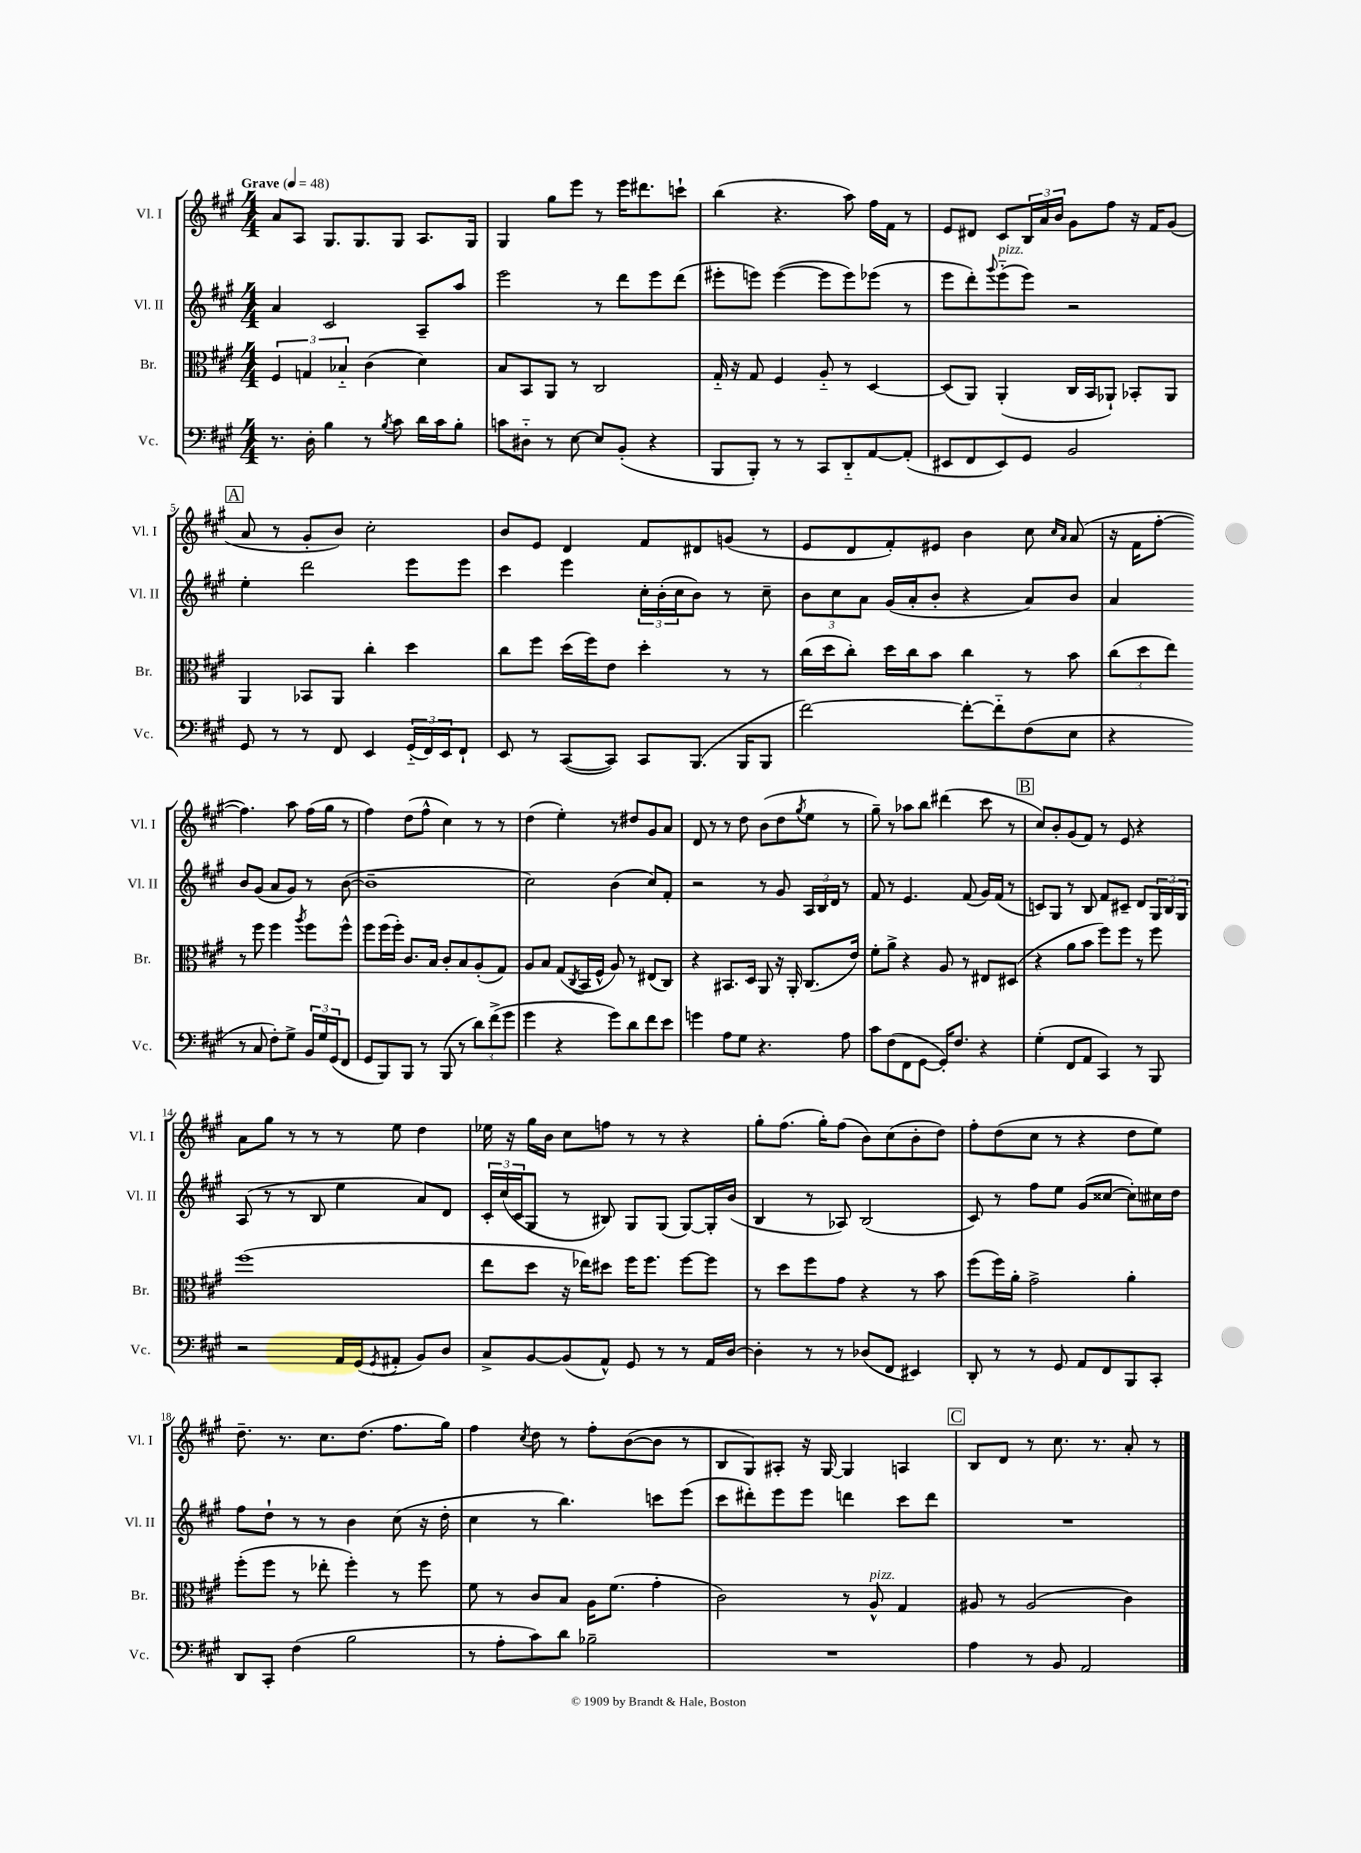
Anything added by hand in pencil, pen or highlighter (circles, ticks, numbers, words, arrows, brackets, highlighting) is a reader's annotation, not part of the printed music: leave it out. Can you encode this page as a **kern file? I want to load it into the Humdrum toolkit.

**kern	**kern	**kern	**kern
*part4	*part3	*part2	*part1
*staff4	*staff3	*staff2	*staff1
*I"Vc.	*I"Br.	*I"Vl. II	*I"Vl. I
*I'Vc.	*I'Br.	*I'Vl. II	*I'Vl. I
*clefF4	*clefC3	*clefG2	*clefG2
*k[f#c#g#]	*k[f#c#g#]	*k[f#c#g#]	*k[f#c#g#]
*M4/4	*M4/4	*M4/4	*M4/4
*MM48	*MM48	*MM48	*MM48
=1	=1	=1	=1
!	!	!	!LO:TX:a:B:t=Grave
8.r	6F#/	4a/	8a/L
.	.	.	8A/J
.	6Gn/	.	.
16D'\	.	.	.
4B\	.	2c#/	8.G#/L
.	6B-X/	.	.
.	.	.	8.G#/
8r	(4c#\	.	.
8qB/	.	.	.
8c#\	.	.	8G#/J
16d\LL	4d\)	8A~/L	8.A/L
16c#\J	.	.	.
8B'\J	.	8aa/J	.
.	.	.	16G#/Jk
=2	=2	=2	=2
8cn\L	8B/L	2eee\	4G#/
8D#X\J	8BB/	.	.
8r	8AA/J	.	8gg#\L
[8E\	8r	.	8eee\J
8E/L]	2C#/	8r	8r
(8BB'/J	.	8ddd\L	16eee\KL
.	.	.	8.ddd#X\
4r	.	8eee\	.
.	.	(8ddd\J	8cccn`\J
=3	=3	=3	=3
8BBB/L	16G#/	8eee#X'\L	(4bb\
.	16r	.	.
8BBB'/J)	8G#/	8eeen\J)	.
8r	4F#/	([4eee\	4.r
8r	.	.	.
8CC#/L	8A/	8eee\L]	.
8DD/	8r	8eee\)	8aa\)
[8AA/	[4D/	(8eee-X\J	16ff#\LL
.	.	.	16f#\JJ
(8AA'/J]	.	8r	8r
=4	=4	=4	=4
8EE#X/L	(8D/L]	8eee\L	8e/L
8FF#/	8AA/J)	8ddd'\)	8d#X/J
.	.	8qqggg#/	.
!	!	!LO:TX:a:i:t=pizz.	!
8EE#/)	(4AA'/	(8eee\	8c#/L
8GG#/J	.	8eee\J)	24B/L
.	.	.	24a/
.	.	.	24b/JJ
2BB/	16C#/LL	2r	8g#\L
.	16BB/J	.	.
.	8AA-X`/J)	.	8ff#\J
.	8BB-X'/L	.	16r
.	.	.	16f#/KL
.	8AA-/J	.	(8g#/J
!!LO:LB:g=z
!!LO:REH:place=s1:t=A
=5	=5	=5	=5
8GG#/	4AA/	4ee'\	8a/
8r	.	.	8r
8r	8BB-X/L	2ddd\	8g#'/L
8FF#/	8AA/J	.	8b/J)
4EE/	4cc#'\	.	2cc#'\
(24GG#/LL	4dd\	8eee\L	.
24FF#/)	.	.	.
24EE/J	.	.	.
8FF#`/J	.	8eee\J	.
=6	=6	=6	=6
8EE/	8cc#\L	4ccc#\	8b/L
8r	8ff#\J	.	8e/J
([8CC#/L	(16dd\LL	4eee\	4d/
.	16ff#\J)	.	.
8CC#/J])	8e\J	.	.
8CC#/L	4dd'\	24cc#'\LL	8f#/L
.	.	(24b'\	.
.	.	24cc#\J	.
(8.BBB/J	.	8b\J)	8d#X/
.	8r	8r	(8gn/J
16BBB/KL	.	.	.
8BBB/J	8r	8cc#~\	8r
=7	=7	=7	=7
[2f#\)	(16cc#\LL	12b\L	8e/L
.	16dd\J	.	.
.	.	12cc#\	.
.	8cc#'\J)	.	8d/
.	.	12a\J	.
.	16dd\LL	(16g#/LL	8f#'/)
.	16cc#\J	16a'/J	.
.	8b\J	8b'/J	8e#X/J
8f#'\L_	4cc#\	4r	4b\
8f#\]	.	.	.
(8F#\	8r	8a/L)	8cc#\
.	.	.	16qqcc#/LL
.	.	.	16qqa/JJ
8E\J	8b\	8b/J	(8a/
=8	=8	=8	=8
4r	(12cc#\L	4a/	16r
.	.	.	16f#\KL
.	12dd\	.	.
.	.	.	[8ff#'\J
.	12ee\J)	.	.
8r	8r	8b/L	4.ff#\])
8C#/	8ff#\	(8g#/J	.
8F#'\L)	4ff#\	8a/L	.
8G#^\J	.	8g#/J)	8aa\
.	8qaa/	.	.
24BB/LL	8ff#\L	8r	(16ff#\LL
24G#/	.	.	.
.	.	.	16gg#\JJ
(24GG#/J	.	.	.
8FF#/J	8ff#^^\J	([8b\	8r
!!LO:LB:g=z
=9	=9	=9	=9
8GG#/L	8ff#\L	1b~]	4ff#\)
8BBB/)	(16ff#\L	.	.
.	16ff#'\JJ)	.	.
8BBB/J	8.c#/L	.	(8dd\L
8r	.	.	8ff#^^\J
.	16B/Jk	.	.
(8BBB/	8c#'/L	.	4cc#\)
8r	8B/	.	.
12d\L)	(8A'/	.	8r
(12f#^\	.	.	.
.	8G#/J)	.	8r
12g#\J	.	.	.
=10	=10	=10	=10
4g#\	8A/L	2cc#\)	(4dd\
.	8B/J	.	.
4r	(8G#/L	.	4ee'\)
.	8qC#/	.	.
.	16BB/L	.	.
.	16F#^^/JJ	.	.
8g#\L)	8A/)	(4b\	8r
8d\	8r	.	8dd#X/L
8f#\	(8E#X/L	8cc#/L)	8g#/
8e\J	8C#/J)	8f#'/J	8a/J
=11	=11	=11	=11
4gn\	4r	2r	8d/
.	.	.	8r
8A\L	8.BB#X/L	.	8r
8G#\J	.	.	8dd\
.	16D/Jk	.	.
4.r	8AA/	8r	(8b\L
.	16r	8g#/	8dd\
.	16AA'/	.	.
.	.	.	8qgg#/
.	(8.C#/L	24A/LL	8ee\J
.	.	24B/	.
.	.	24d/JJ	.
8A\	.	8r	8r
.	16e/Jk)	.	.
=12	=12	=12	=12
8c#\L	8f#'\L	8f#/	8gg#~\)
(8F#\	8a^\J	8r	8r
8FF#\	4r	4.e/	8aa-X\L
[8GG#\J	.	.	8bb\J
16GG#'/KL])	8A/	.	(4ddd#X\
8.F#/J	.	.	.
.	8r	(8f#/	.
4r	8E#X/L	16g#/LL)	8ccc#\
.	.	(16f#/JJ	.
.	(8D#X/J	8r	8r
!!LO:REH:place=s1:t=B
=13	=13	=13	=13
(4G#'\	4r	8cn/L)	8cc#/L)
.	.	8G#/J	8b'/
8FF#/L	8a\L	8r	(8g#/
8AA/J	8b\J	8B/	8f#/J)
4CC#/)	8ff#\L)	8f#/L	8r
.	8ff#\J	8c#X~/J	8e/
8r	8r	8d/L	4r
8BBB/	8ff#\	24G#/L	.
.	.	24B/	.
.	.	24G#/JJ	.
!!LO:LB:g=z
=14	=14	=14	=14
2r	(1ff#	(8A/	8a\L
.	.	8r	8gg#\J
.	.	8r	8r
.	.	8B/	8r
16AA/LL	.	4ee\	8r
(16GG#/J	.	.	.
8qGG#/	.	.	.
8AA#X'/J	.	.	8ee\
8BB/L)	.	8a/L)	4dd\
8D/J	.	8d/J	.
=15	=15	=15	=15
8C#^/L	8ee\L	24c#'/LL	16ee-X\
.	.	(24cc#/	.
.	.	.	16r
.	.	24c#/J	.
[8BB/	8dd\J	8G#/J	16gg#\LL
.	.	.	16b\JJ
(8BB/]	16r	8r	8cc#\L
.	16ee-X\KL)	.	.
8AA^^/J)	8dd#X\J	8B#X/)	8ffn\J
8GG#/	16ff#\KL	8G#/L	8r
.	8.ff#\J	.	.
8r	.	(8G#/J	8r
8r	[8ff#\L	[8G#/L)	4r
16AA/LL	8ff#\J]	16G#'/L]	.
[16D/JJ	.	(16b/JJ	.
=16	=16	=16	=16
4D'\]	8r	4B/	8gg#'\L
.	8dd\L	.	(8.ff#\J
8r	8ff#\	8r	.
.	.	.	16gg#'\KL)
8r	8g#\J	8A-X/)	(8ff#\J
(8D-X/L	4r	(2B/	8b\L)
8FF#/J	.	.	(8cc#\
4EE#X/)	8r	.	8b'\
.	8b\	.	8dd\J)
=17	=17	=17	=17
8DD'/	(8ff#\L	8c#/)	8ff#'\L
8r	16ff#\L)	8r	(8dd\
.	16a'\JJ	.	.
8r	2g#^\	8ff#\L	8cc#\J
8GG#/	.	8ee\J	8r
8AA/L	.	(8g#/L	4r
8FF#/	.	[8cc##X/J	.
8BBB/	4a'\	8cc##'\L])	8dd\L
8CC#'/J	.	16cc#X\L	8ee\J)
.	.	16dd\JJ	.
!!LO:LB:g=z
=18	=18	=18	=18
8DD/L	(8ff#'\L	8ff#\L	8.dd~\
8CC#'/J	8ff#\J	8dd`\J	.
.	.	.	8.r
(4F#\	8r	8r	.
.	8ee-X'\	8r	8.cc#\L
2B\	4ff#'\)	4b\	.
.	.	.	(8.dd\J
.	8r	(8cc#\	8.ff#\L
.	8ff#\	16r	.
.	.	16dd'\	16gg#\Jk)
=19	=19	=19	=19
8r	8f#\	4cc#\	4ff#\
8A'\L	8r	.	.
.	.	.	8qcc#/
8c#\)	8c#/L	8r	8dd\
8d\J	8B/J	4.bb\)	8r
2B-X~\	16A\KL	.	8ff#'\L
.	(8.f#\J	.	.
.	.	.	([8b\
.	4g#'\	8cccn\L	8b\J]
.	.	(8eee\J	8r
=20	=20	=20	=20
1r	2c#\)	8ccc#\L	8B/L
.	.	8ddd#X'\)	8G#/)
.	.	8eee\	8A#X'/J
.	.	8eee\J	16r
.	.	.	[16G#/
.	8r	4dddn\	4G#/]
!	!LO:TX:a:i:t=pizz.	!	!
.	8A^^/	.	.
.	4G#/	8ccc#\L	4An/
.	.	8ddd\J	.
!!LO:REH:place=s1:t=C
=21	=21	=21	=21
4A\	8A#X/	1r	8B/L
.	8r	.	8d/J
8r	(2A#/	.	8r
8BB/	.	.	8.cc#\
2AA/	.	.	.
.	.	.	8.r
.	4c#\)	.	8a'/
.	.	.	8r
==	==	==	==
*-	*-	*-	*-
